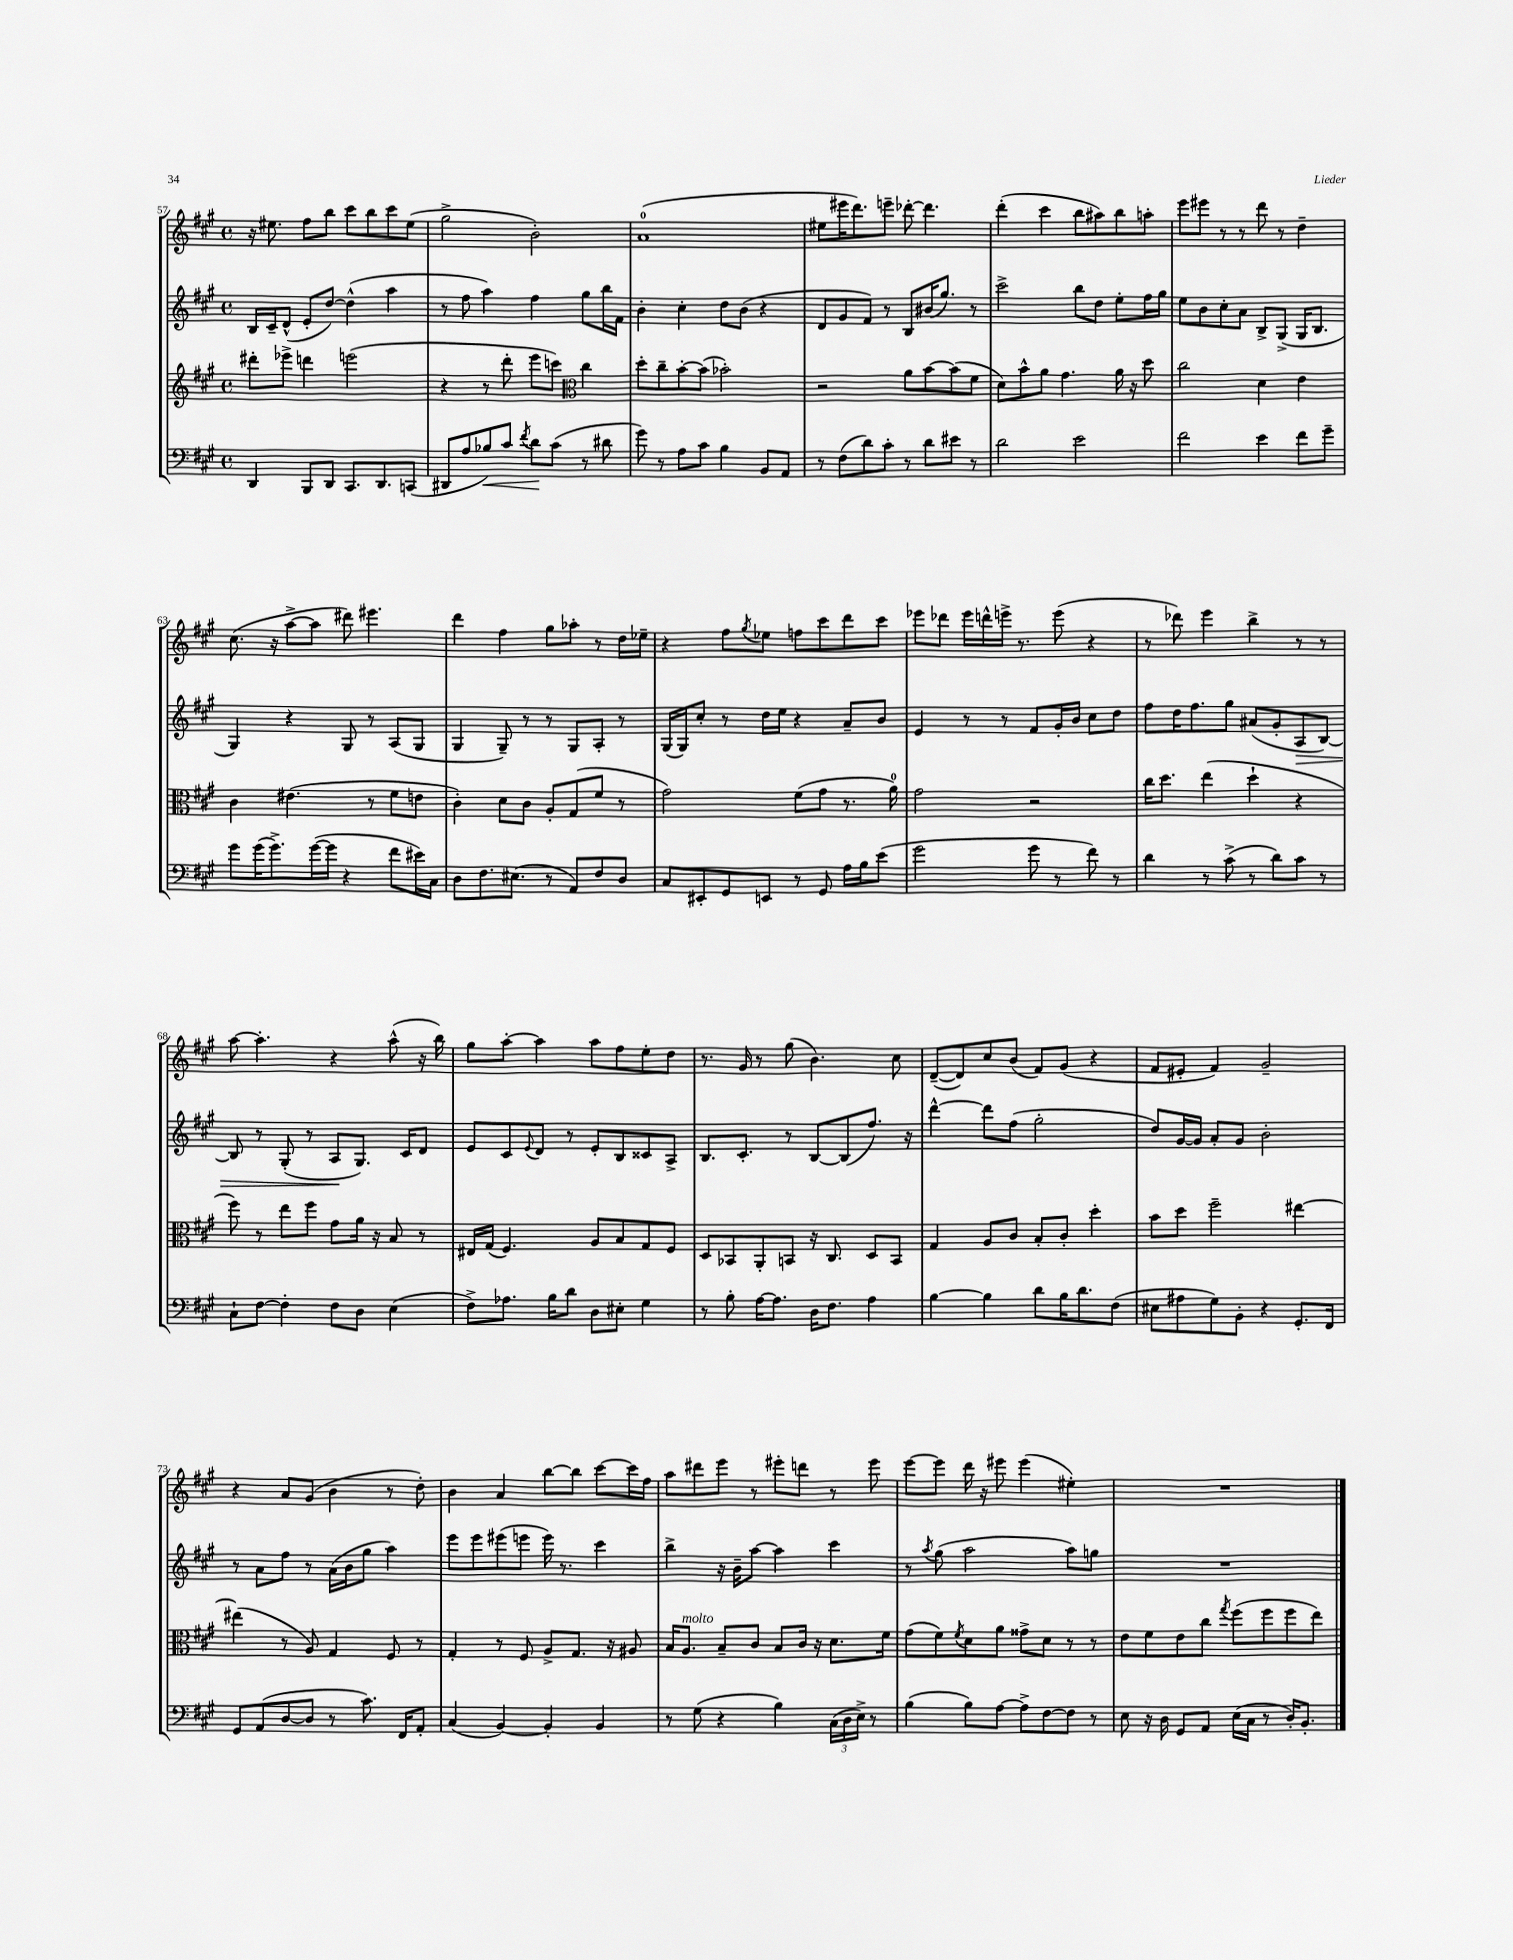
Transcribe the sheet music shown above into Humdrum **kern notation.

**kern	**kern	**kern	**kern
*staff4	*staff3	*staff2	*staff1
*clefF4	*clefG2	*clefG2	*clefG2
*k[f#c#g#]	*k[f#c#g#]	*k[f#c#g#]	*k[f#c#g#]
*M4/4	*M4/4	*M4/4	*M4/4
*met(c)	*met(c)	*met(c)	*met(c)
4DD	8ddd#'	16B	16r
.	.	16c#~	8.ee#
.	8eee-^	(8d^^	.
8BBB	4ddd	8e'	8ff#
8DD	.	[8dd)	8bb
8.CC#	(2eee	(4dd^^]	8ccc#
.	.	.	8bb
8.DD	.	.	.
.	.	4aa	8ccc#
(8CC	.	.	(8ee#
=	=	=	=
8DD#	4r	8r	2gg#^
8A	.	8ff#	.
8B-)	8r	4aa)	.
8c#	8ddd'	.	.
8qf#	.	.	.
8d	8eee	4ff#	2b')
(8c#	8ccc)	.	.
*	*clefC3	*	*
8r	4cc#	8gg#	.
8d#	.	16bb	.
.	.	16f#	.
=	=	=	=
8g#)	8dd'	4b'	(1a
8r	8cc#~	.	.
8A	[8b'	4cc#'	.
8c#	(8b]	.	.
4B	2b-')	8dd	.
.	.	(8b	.
8BB	.	4r	.
8AA	.	.	.
=	=	=	=
8r	2r	8d	8ee#
(8F#	.	8g#	16eee#
.	.	.	8.ddd)
8d)	.	8f#)	.
8c#'	.	8r	8eee~
8r	8a	8B	[8ddd-'
8d	[8b	(16b#	4.ddd-]
.	.	8.gg#)	.
8e#	(8b]	.	.
8r	8f#	8r	.
=	=	=	=
2d	8d)	2ccc#^	(4ddd'
.	8b^^	.	.
.	8a	.	4ccc#
.	4.g#	.	.
2e	.	8bb	8bb
.	.	8dd	8aa#)
.	16a	8ee'	8bb
.	16r	.	.
.	8dd	16ff#	8aa'
.	.	16gg#	.
=	=	=	=
2f#	2cc#	8ee	8eee
.	.	8b	8eee#
.	.	8cc#'	8r
.	.	8a	8r
4e	4d	8B^	8ddd
.	.	(8G#^	8r
8f#	4e	16G#	4dd~
.	.	8.B	.
8g#~	.	.	.
=	=	=	=
8g#	4c#	4G#)	(8.cc#
(16g#	.	.	.
8.g#^)	.	.	16r
.	(4.e#	4r	[8aa^
([16g#	.	.	8aa]
16g#]	.	.	.
4r	.	8G#	8ddd#)
.	8r	8r	4.eee#
8f#	8f#	(8A	.
16e#)	8e	8G#	.
16C#	.	.	.
=	=	=	=
8D	4c#')	4G#	4ddd
8.F#	.	.	.
.	8d	8G#~)	4ff#
(8.E#	.	.	.
.	8c#	8r	.
8r	8A'	8r	8gg#
8AA)	(8G#	8G#	8aa-'
8F#	8f#	8A'	8r
8D	8r	8r	16dd
.	.	.	16ee-~
=	=	=	=
8C#	2g#)	(16G#	4r
.	.	16G#)	.
8EE#'	.	8cc#'	.
8GG#	.	8r	8ff#
.	.	.	8qgg#
8EE	.	16dd	8ee-
.	.	16ee	.
8r	(8f#	4r	8ff
8GG#	8g#	.	8ccc#
16A	8.r	8a~	8ddd
16B	.	.	.
(8e	.	8b	8ccc#
.	16a)	.	.
=	=	=	=
2g#	2g#	4e	8eee-
.	.	.	8ddd-
.	.	8r	16eee-
.	.	.	16ddd^^
.	.	8r	16eee^
.	.	.	8.r
8g#	2r	8f#	.
8r	.	16g#'	(8eee
.	.	16b	.
8f#)	.	8cc#	4r
8r	.	8dd	.
=	=	=	=
4d	16cc#	8ff#	8r
.	8.dd	.	.
.	.	16dd	8ddd-)
.	.	8.ff#	.
8r	(4ee	.	4eee
(8c#^	.	8gg#	.
8r	4dd`	(8a#	4bb^
8d)	.	8g#'	.
8c#	4r	8A	8r
8r	.	[8B)	8r
=	=	=	=
8C#`	8ff#)	8B]	[8aa
[8F#	8r	8r	4.aa']
4F#']	8ee	(8G#'	.
.	8ff#	8r	.
8F#	8g#	8A	4r
8D	16a	8.G#)	.
.	16r	.	.
(4E	8B	.	(8aa^^
.	.	16c#	.
.	8r	8d	16r
.	.	.	16bb)
=	=	=	=
8F#^)	16E#	8e	8gg#
.	(16G#	.	.
8.A-	4.F#)	8c#	[8aa'
.	.	8qqe	.
.	.	8d	4aa]
16B	.	.	.
8d	.	8r	.
8D	8A	8e'	8aa
8E#'	8B	8B	8ff#
4G#	8G#	8c##	8ee'
.	8F#	8A^	8dd
=	=	=	=
8r	8D	8.B	8.r
8B'	8BB-	.	.
.	.	8.c#'	16g#
[16A	8AA'	.	8r
8.A]	.	.	.
.	8BB	8r	(8gg#
16D	16r	[8B	4.b)
8.F#	8.C#	.	.
.	.	(8B]	.
4A	8D	8.ff#)	.
.	8BB	.	8cc#
.	.	16r	.
=	=	=	=
[4B	4G#	[4ddd^^	([8d~
.	.	.	8d])
4B]	8A	8ddd]	8cc#
.	8c#	(8ff#	(8b
8d	8B'	2gg#'	8f#)
16B	8c#'	.	(8g#
8.d	.	.	.
.	4dd'	.	4r
(8F#	.	.	.
=	=	=	=
8E#	8b	8dd)	8f#
8A#	8dd	[16g#	8e#'
.	.	16g#]	.
8G#)	2ff#~	8a'	4f#)
8BB'	.	8g#	.
4r	.	2b'	2g#~
8.GG#'	[4ee#	.	.
16FF#	.	.	.
=	=	=	=
8GG#	(4ee#]	8r	4r
(8AA	.	8a	.
[8D	8r	8ff#	8a
8D]	8A)	8r	(8g#
8r	4G#	(16a	4b
.	.	16b	.
8.c#)	.	8gg#	.
.	8F#	4aa)	8r
16FF#	.	.	.
8AA'	8r	.	8dd')
=	=	=	=
(4C#	4G#'	8eee	4b
.	.	8eee	.
[4BB)	8r	(8eee#	4a
.	8F#	8eee	.
4BB']	8A^	16eee)	[8bb
.	.	8.r	.
.	8.G#	.	8bb]
4BB	.	4ccc#	[8ccc#
.	16r	.	.
.	8A#	.	16ccc#]
.	.	.	16ff#
=	=	=	=
8r	16B	4bb^	8aa
.	8.A	.	.
(8G#	.	.	8ddd#
4r	8B~	16r	8eee
.	.	16b~	.
.	8c#	[8aa	8r
4B)	8B	4aa]	8eee#'
.	16c#	.	8ddd
.	16r	.	.
(24C#	8.d	4ccc#	8r
24D	.	.	.
24E^)	.	.	.
8r	.	.	8eee#
.	16f#	.	.
=	=	=	=
(4B	(8g#	8r	[8eee
.	.	8qaa	.
.	8f#)	(8gg#	8eee]
.	8qf#	.	.
8B)	8d	2aa	16ddd
.	.	.	16r
[8A	8a	.	8eee#
8A^]	8g##^	.	(4eee#
[8F#	8d	.	.
8F#]	8r	8aa)	4ee#')
8r	8r	8gg	.
=	=	=	=
8E	8e	1r	1r
16r	8f#	.	.
16D	.	.	.
8GG#	8e	.	.
8AA	8cc#	.	.
.	8qgg#	.	.
(16E	(8ff#	.	.
16C#	.	.	.
8r	8ff#	.	.
16D')	8ff#	.	.
8.BB'	.	.	.
.	8ee)	.	.
==	==	==	==
*-	*-	*-	*-
